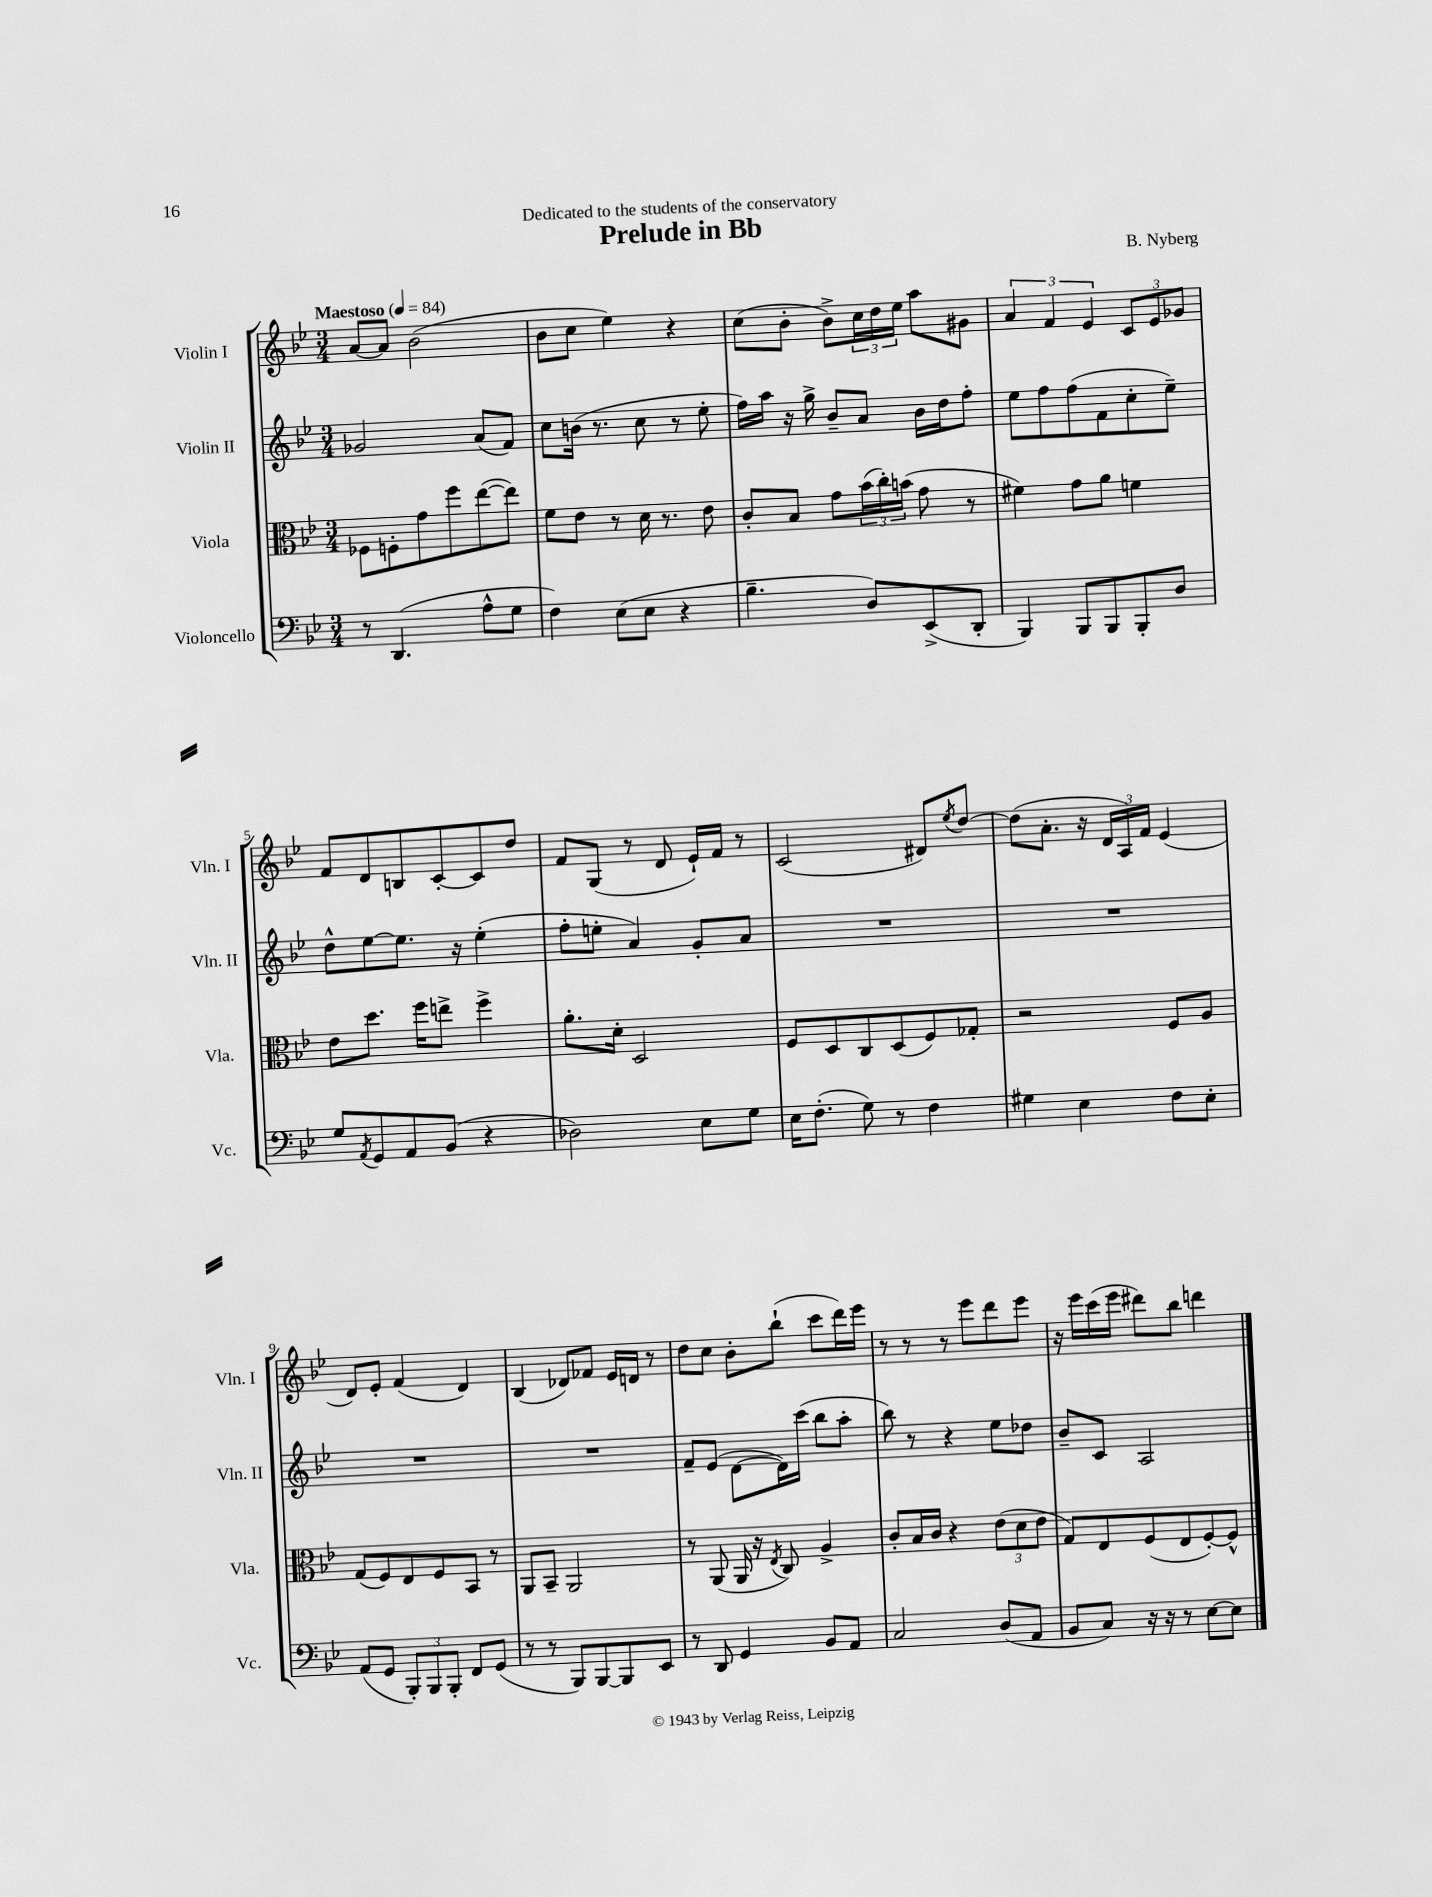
\header { title = "Prelude in Bb" composer = "B. Nyberg" dedication = "Dedicated to the students of the conservatory" }
<<
\new StaffGroup <<
\new Staff = "s0" \with { instrumentName = "Violin I" shortInstrumentName = "Vln. I" } {
    \clef treble \key bes \major \numericTimeSignature \time 3/4 \tempo "Maestoso" 4 = 84
    a'8~ a'8 bes'2( |
    bes'8 c''8 ees''4) r4 |
    c''8( bes'8-. bes'8->) \tuplet 3/2 { c''16 d''16 ees''16 } a''8 gis'8 |
    \tuplet 3/2 { a'4 f'4 ees'4 } \tuplet 3/2 { c'8 ees'8 ges'8 } |
    f'8 d'8 b8 c'8~-. c'8 d''8 |
    f'8 g8( r8 d'8 ees'16-!) f'16 r8 |
    c'2( dis'8) \acciaccatura { ees''8 } d''8~ |
    d''8( a'8.-. r16 \tuplet 3/2 { d'16 a16) f'16 } ees'4( |
    d'8) ees'8-. f'4( d'4) |
    bes4( des'8) fes'8 ees'16 d'16 r8 |
    d''8 c''8 bes'8-. bes''8-!( c'''8 d'''16) ees'''16 |
    r8 r8 r8 ees'''8 d'''8 ees'''8 |
    r16 ees'''16 c'''16( ees'''16 dis'''8) bes''8 d'''4 \bar "|." |
}
\new Staff = "s1" \with { instrumentName = "Violin II" shortInstrumentName = "Vln. II" } {
    \clef treble \key bes \major \numericTimeSignature \time 3/4
    ges'2 a'8( f'8) |
    c''8 b'16( r8. c''8 r8 ees''8-. |
    f''16) a''16 r16 g''16-> bes'8-- a'8 bes'16 d''16 f''8-. |
    ees''8 f''8 f''8( f'8 c''8-. ees''8--) |
    d''8-^ ees''8~ ees''8. r16 ees''4-.( |
    f''8-. e''8-. a'4) g'8-. a'8 |
    R2. |
    R2. |
    R2. |
    R2. |
    f'8-- ees'8( d'8~ d'16) c'''16( bes''8 a''8-. |
    bes''8) r8 r4 ees''8 des''8 |
    bes'8-- c'8 a2 \bar "|." |
}
\new Staff = "s2" \with { instrumentName = "Viola" shortInstrumentName = "Vla." } {
    \clef alto \key bes \major \numericTimeSignature \time 3/4
    fes8 f8-. g'8 f''8 ees''8~( ees''8) |
    f'8 ees'8 r8 d'16 r8. ees'8 |
    c'8-. bes8 g'8 \tuplet 3/2 { bes'16( c''16-.) b'16( } g'8 r8 |
    fis'4) g'8 a'8 f'4 |
    ees'8 d''8. f''16 e''8-> f''4-> |
    a'8.-. d'16-. d2 |
    f8 d8 c8 d8( f8) ges8-. |
    r2 f8 a8 |
    g8( f8) ees8 f8 bes,8 r8 |
    a,8 bes,8-- a,2 |
    r8 a,8( a,16 r16 \acciaccatura { ees8 } c8) a4-> |
    c'8-. bes16 c'16 r4 \tuplet 3/2 { ees'8( d'8 ees'8 } |
    g8) ees8 f8( ees8 f8~-.) f8-^ \bar "|." |
}
\new Staff = "s3" \with { instrumentName = "Violoncello" shortInstrumentName = "Vc." } {
    \clef bass \key bes \major \numericTimeSignature \time 3/4
    r8 d,4.( a8-^ g8 |
    f4) ees8( ees8 r4 |
    bes4.-- d8) ees,8->( d,8-. |
    bes,,4) bes,,8 bes,,8 bes,,8-. d8 |
    g8 \acciaccatura { a,8 } g,8 a,8 bes,8( r4 |
    des2) ees8 g8 |
    ees16 f8.-.( g8) r8 f4 |
    gis4 ees4 f8 ees8-. |
    a,8( g,8 \tuplet 3/2 { bes,,8-.) bes,,8 bes,,8-. } f,8 g,8( |
    r8 r8 bes,,8) bes,,8~ bes,,8 ees,8 |
    r8 d,8 g,4 bes,8 a,8 |
    c2 d8( a,8 |
    bes,8 c8) r16 r16 r8 ees8~ ees8 \bar "|." |
}
>>
>>
